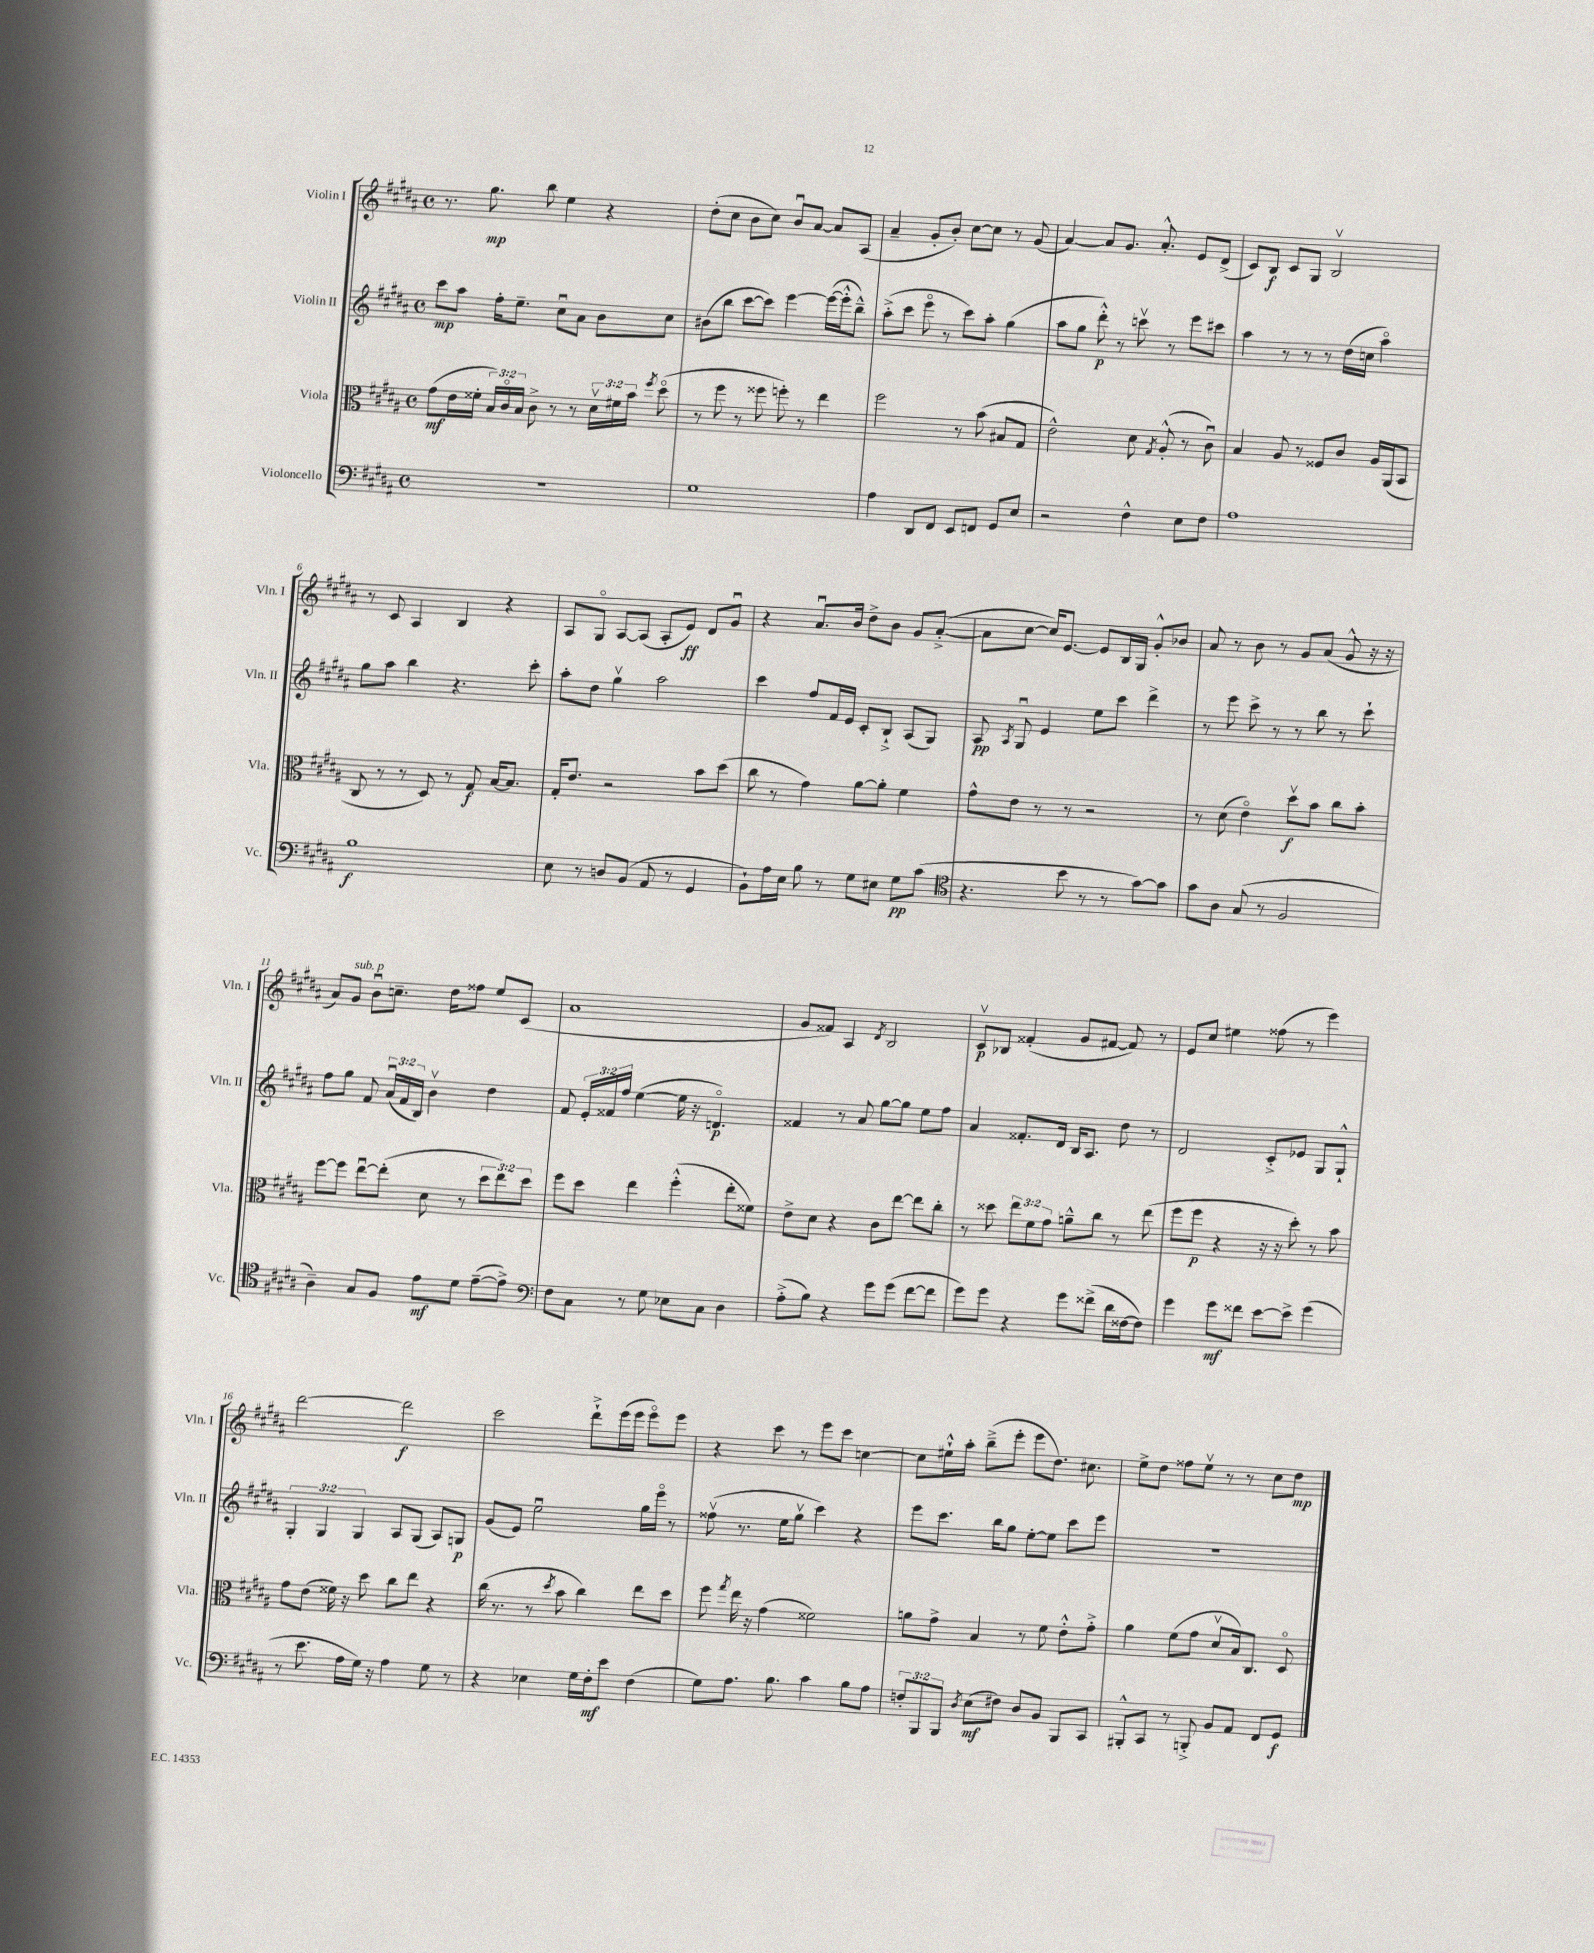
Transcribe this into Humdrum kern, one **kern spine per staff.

**kern	**dynam	**kern	**dynam	**kern	**dynam	**kern	**dynam
*part4	*part4	*part3	*part3	*part2	*part2	*part1	*part1
*staff4	*staff4	*staff3	*staff3	*staff2	*staff2	*staff1	*staff1
*I"Violoncello	*	*I"Viola	*	*I"Violin II	*	*I"Violin I	*
*I'Vc.	*	*I'Vla.	*	*I'Vln. II	*	*I'Vln. I	*
*clefF4	*	*clefC3	*	*clefG2	*	*clefG2	*
*k[f#c#g#d#a#]	*	*k[f#c#g#d#a#]	*	*k[f#c#g#d#a#]	*	*k[f#c#g#d#a#]	*
*M4/4	*	*M4/4	*	*M4/4	*	*M4/4	*
*met(c)	*	*met(c)	*	*met(c)	*	*met(c)	*
=1	=1	=1	=1	=1	=1	=1	=1
1r	.	(8g#\L	mf	8ccc#\L	mp	8.r	.
.	.	16e\L	.	8aa#\J	.	.	.
.	.	16f##X'\JJ	.	.	.	8.gg#\	mp
.	.	24B/LL)	.	16ff#'\KL	.	.	.
.	.	24c#/	.	.	.	.	.
.	.	.	.	8.ee~\J	.	.	.
.	.	24B/JJ	.	.	.	.	.
.	.	8c#^\	.	.	.	8bb\	.
.	.	8r	.	8cc#u\L	.	4ee\	.
.	.	8r	.	8a#\J	.	.	.
.	.	24d#v\LL	.	8b\L	.	4r	.
.	.	24f#X\	.	.	.	.	.
.	.	24b\JJ	.	.	.	.	.
.	.	8qff#/	.	.	.	.	.
.	.	(8dd#\	.	8cc#\J	.	.	.
=2	=2	=2	=2	=2	=2	=2	=2
1G#	.	8r	.	(8b#X\L	.	(8dd#'\L	.
.	.	8ff#\	.	8bb\J	.	8cc#\J	.
.	.	8r	.	[8ccc#\L	.	8b\L	.
.	.	8ff##X\	.	8ccc#\J])	.	8cc#\J)	.
.	.	8ffn'\)	.	[4eee\	.	8bu/L	.
.	.	8r	.	.	.	[8a#/J	.
.	.	4ee\	.	(16eee\LL_	.	8a#/L]	.
.	.	.	.	16eee'^^\J]	.	.	.
.	.	.	.	8bb~^^\J)	.	(8A#/J	.
=3	=3	=3	=3	=3	=3	=3	=3
4A#\	.	2ff#\	.	(8aa#'^\L	.	4a#~/	.
.	.	.	.	8ccc#\J	.	.	.
8DD#/L	.	.	.	8eee\	.	8g#'/L	.
8FF#/J	.	.	.	8r	.	8b'/J)	.
8EE/L	.	8r	.	8ccc#\L)	.	[8cc#\L	.
8FFn/J	.	(8b\	.	8aa#'\J	.	8cc#\J]	.
8GG#/L	.	8B#X/L	.	(4gg#\	.	8r	.
8E/J	.	8G#/J	.	.	.	(8g#/	.
=4	=4	=4	=4	=4	=4	=4	=4
2r	.	2e^^\)	.	8aa#\L	.	[4a#/)	.
.	.	.	.	8gg#\J	.	.	.
.	.	.	.	8ddd#'^^\)	p	8a#/L]	.
.	.	.	.	8r	.	8.g#/J	.
4F#^^\	.	8d#\	.	8cccnv\	.	.	.
.	.	.	.	.	.	8.a#'^^/	.
.	.	8qG#/	.	.	.	.	.
.	.	(8A#'^^/	.	8r	.	.	.
8E\L	.	8r	.	8eee\L	.	8e/L	.
8F#\J	.	8c#u\)	.	8ccc#X\J	.	(8d#^/J	.
=5	=5	=5	=5	=5	=5	=5	=5
1A#	.	4B/	.	4aa#\	.	8c#/L)	.
.	.	.	.	.	.	8B/J	f
.	.	8A#/	.	8r	.	8c#/L	.
.	.	8r	.	8r	.	8G#/J	.
.	.	8F##X/L	.	8r	.	2Bv/	.
.	.	8c#/J	.	(16dd#\LL	.	.	.
.	.	.	.	16ccn\JJ	.	.	.
.	.	16A#/LL	.	4aa#\)	.	.	.
.	.	(16AA#/J	.	.	.	.	.
.	.	8BB/J	.	.	.	.	.
!!LO:LB:g=z
=6	=6	=6	=6	=6	=6	=6	=6
1B	f	8C#/	.	8gg#\L	.	8r	.
.	.	8r	.	8aa#\J	.	8c#/	.
.	.	8r	.	4bb\	.	4A#/	.
.	.	8D#/)	.	.	.	.	.
.	.	8r	.	4.r	.	4B/	.
.	.	8G#/	f	.	.	.	.
.	.	[16B/KL	.	.	.	4r	.
.	.	8.B/J]	.	.	.	.	.
.	.	.	.	8ccc#'\	.	.	.
=7	=7	=7	=7	=7	=7	=7	=7
8E\	.	16G#'/KL	.	8aa#'\L	.	8A#/L	.
.	.	8.e/J	.	.	.	.	.
8r	.	.	.	8dd#\J	.	8G#/J	.
8Dn/L	.	2r	.	4gg#v\	.	[8A#/L	.
(8BB/J	.	.	.	.	.	(8A#/J]	.
8AA#/	.	.	.	2aa#\	.	8A#'/L	.
8r	.	.	.	.	.	8e/J)	ff
4GG#/	.	8b\L	.	.	.	8d#/L	.
.	.	(8dd#\J	.	.	.	8g#u/J	.
=8	=8	=8	=8	=8	=8	=8	=8
8BB`\L)	.	8cc#\	.	4ccc#\	.	4r	.
16A#\L	.	8r	.	.	.	.	.
16E\JJ	.	.	.	.	.	.	.
8B\	.	4g#\)	.	8ff#/L	.	8.a#u/L	.
8r	.	.	.	16f#/L	.	.	.
.	.	.	.	16e/JJ	.	16b/Jk	.
8G#\L	.	[8a#\L	.	8c#'/L	.	8dd#^\L	.
8E#X\J	.	8a#'\J]	.	8B`^/J	.	8b\J	.
8G#\L	pp	4f#\	.	(8A#/L	.	8g#/L	.
(8c#\J	.	.	.	8G#/J)	.	([8a#'^/J	.
=9	=9	=9	=9	=9	=9	=9	=9
*clefC4	*	*	*	*	*	*	*
4.r	.	8g#^^\L	.	8A#/	pp	8a#\L]	.
.	.	.	.	8qA#/	.	.	.
.	.	8e\J	.	8G#u/	.	[8cc#\J	.
.	.	8r	.	4e/	.	16cc#/KL])	.
.	.	.	.	.	.	[8.e/J	.
8b\	.	8r	.	.	.	.	.
8r	.	2r	.	8ee\L	.	8e/L]	.
8r	.	.	.	8ccc#\J	.	16B/L	.
.	.	.	.	.	.	16G#/JJ	.
[8g#\L)	.	.	.	4ddd#^\	.	8g#'^^/L	.
8g#\J]	.	.	.	.	.	8b-X/J	.
=10	=10	=10	=10	=10	=10	=10	=10
8g#\L	.	8r	.	8r	.	8a#/	.
8A#\J	.	(8d#\	.	8eee\	.	8r	.
(8G#/	.	4e\)	.	8ccc#^\	.	8b\	.
8r	.	.	.	8r	.	8r	.
2F#/	.	8dd#v\L	f	8r	.	8g#/L	.
.	.	8b\J	.	8bb\	.	(8a#/J	.
.	.	8cc#\L	.	8r	.	8g#^^/	.
.	.	8b'\J	.	8ccc#`\	.	16r	.
.	.	.	.	.	.	16r	.
!!LO:LB:g=z
=11	=11	=11	=11	=11	=11	=11	=11
4A#~\)	.	[8ff#\L	.	8ff#\L	.	8a#/L)	.
!	!	!	!	!	!	!LO:TX:a:i:t=sub. p	!
.	.	8ff#\J]	.	8gg#\J	.	8g#/J	.
8G#/L	.	[8eeu\L	.	8f#/	.	8bu\L	.
8F#/J	.	(8ee'\J]	.	(24a#u/LL	.	8.ccn~\J	.
.	.	.	.	24f#/	.	.	.
.	.	.	.	24B/JJ)	.	.	.
8e\L	mf	8d#\	.	4bv\	.	.	.
.	.	.	.	.	.	16dd#\KL	.
8d#\J	.	8r	.	.	.	8ff##X\J	.
([8e~\L	.	12dd#\L	.	4dd#\	.	8ee/L	.
.	.	12ee\)	.	.	.	.	.
8e^\J])	.	.	.	.	.	(8c#/J	.
.	.	12dd#\J	.	.	.	.	.
=12	=12	=12	=12	=12	=12	=12	=12
*clefF4	*	*	*	*	*	*	*
8F#\L	.	8ff#\L	.	8f#/	.	1a#	.
8C#\J	.	8dd#\J	.	24e'/LL	.	.	.
.	.	.	.	24f##X/	.	.	.
.	.	.	.	24ff#/JJ	.	.	.
8r	.	4ee\	.	([4ee\	.	.	.
8G#\	.	.	.	.	.	.	.
8E-X\L	.	(4ff#'^^\	.	16ee\]	.	.	.
.	.	.	.	16r	.	.	.
8C#\J	.	.	.	4.dn/)	p	.	.
4D#\	.	8ee'\L	.	.	.	.	.
.	.	8f##X\J)	.	.	.	.	.
=13	=13	=13	=13	=13	=13	=13	=13
(8A#'^\L	.	8e^\L	.	4f##X/	.	8g#/L	.
8B\J)	.	8d#\J	.	.	.	8f##X/J)	.
4r	.	4r	.	8r	.	4A#/	.
.	.	.	.	8a#/	.	.	.
.	.	.	.	.	.	8qd#/	.
8g#\L	.	8c#\L	.	[8gg#\L	.	2B/	.
(8g#\J	.	[8ee\J	.	8gg#\J]	.	.	.
[8f#\L	.	8ee\L]	.	8ee\L	.	.	.
8f#\J]	.	8cc#'\J	.	8ff#\J	.	.	.
=14	=14	=14	=14	=14	=14	=14	=14
8g#\L)	.	8r	.	4a#/	.	8c#v/L	p
8g#\J	.	8dd##X\	.	.	.	8B-X/J	.
4r	.	12ee\L	.	8.f##X'/L	.	(4f##X'/	.
.	.	12f#\	.	.	.	.	.
.	.	12g#\J	.	.	.	.	.
.	.	.	.	16d#/Jk	.	.	.
8g#\L	.	8an~^^\L	.	16B/KL	.	8g#/L	.
.	.	.	.	8.A#/J	.	.	.
(8f##X^\J	.	8cc#\J	.	.	.	[8f#X/J	.
16d#\LL	.	8r	.	8dd#\	.	8f#/])	.
[16F##X\J	.	.	.	.	.	.	.
8F##\J])	.	(8ee\	.	8r	.	8r	.
=15	=15	=15	=15	=15	=15	=15	=15
4g#\	.	8ff#\L	.	2d#/	.	8e/L	.
.	.	8ff#\J	p	.	.	8cc#/J	.
8g#\L	mf	4r	.	.	.	4ee#X\	.
8f##X\J	.	.	.	.	.	.	.
[8e\L	.	16r	.	8c#'^/L	.	(8ff##X\	.
.	.	16r	.	.	.	.	.
8e^\J]	.	8dd#'\)	.	8e-X/J	.	8r	.
(4g#\	.	8r	.	8G#/L	.	4eee\)	.
.	.	8b\	.	8G#`^^/J	.	.	.
!!LO:LB:g=z
=16	=16	=16	=16	=16	=16	=16	=16
8r	.	8g#\L	.	6G#'/	.	[2ddd#\	.
8.e\	.	(8e\J	.	.	.	.	.
.	.	.	.	6G#/	.	.	.
.	.	16f##X\)	.	.	.	.	.
16A#\LL	.	16r	.	.	.	.	.
.	.	.	.	6G#/	.	.	.
16G#\JJ)	.	8dd#\	.	.	.	.	.
16r	.	.	.	.	.	.	.
4A#\	.	8cc#\L	.	8A#/L	.	2ddd#\]	f
.	.	8ee\J	.	(8G#/J	.	.	.
8G#\	.	4r	.	8A#/L)	.	.	.
8r	.	.	.	8Gn/J	p	.	.
=17	=17	=17	=17	=17	=17	=17	=17
4r	.	(16cc#\	.	(8g#/L	.	2ccc#\	.
.	.	8.r	.	.	.	.	.
.	.	.	.	8e/J)	.	.	.
4E-X\	.	8r	.	2eeu\	.	.	.
.	.	8qdd#/	.	.	.	.	.
.	.	8b\	.	.	.	.	.
16G#\LL	.	4cc#\)	.	.	.	8ddd#`^\L	.
16F#'\J	mf	.	.	.	.	.	.
8e\J	.	.	.	.	.	(16eee\L	.
.	.	.	.	.	.	16eee\JJ	.
(4F#\	.	8ee\L	.	16gg#\LL	.	8eee\L)	.
.	.	.	.	16eee\JJ	.	.	.
.	.	8dd#\J	.	8r	.	8eee\J	.
=18	=18	=18	=18	=18	=18	=18	=18
8G#\L)	.	8ff#\	.	(8ff##Xv\	.	4r	.
.	.	8qgg#/	.	.	.	.	.
8.A#\J	.	16ee\	.	8.r	.	.	.
.	.	16r	.	.	.	.	.
.	.	(4g#\	.	.	.	8ccc#\	.
8.B\	.	.	.	16ee\KL	.	.	.
.	.	.	.	8gg#v\J	.	8r	.
4c#\	.	2f##X\)	.	4ccc#\)	.	8eee\L	.
.	.	.	.	.	.	8ccc#\J	.
8B\L	.	.	.	4r	.	[4ccn\	.
8A#\J	.	.	.	.	.	.	.
=19	=19	=19	=19	=19	=19	=19	=19
12Fn'/L	.	8an\L	.	8eee\L	.	8cc\L]	.
12BBB/	.	.	.	.	.	.	.
.	.	8g#^\J	.	8.ccc#\J	.	16ee#X`^^\L	.
12BBB/J	.	.	.	.	.	.	.
.	.	.	.	.	.	16aa#'\JJ	.
8qD#/	.	.	.	.	.	.	.
(8E\L	mf	4B/	.	.	.	(8bb~^\L	.
.	.	.	.	16bb\KL	.	.	.
8F#X\J)	.	.	.	8gg#\J	.	8eee'\J	.
8D#/L	.	8r	.	[8ee'\L	.	8eee\L	.
8BB/J	.	8f#\	.	8ee\J]	.	8.dd#\J)	.
8BBB/L	.	8e'^^\L	.	8ccc#\L	.	.	.
.	.	.	.	.	.	8.cc#X\	.
8CC#/J	.	8g#'^\J	.	8eee\J	.	.	.
=20	=20	=20	=20	=20	=20	=20	=20
8BBB#X'^^/L	.	4a#\	.	1r	.	8ee^\L	.
8CC#/J	.	.	.	.	.	8dd#\J	.
8r	.	(8f#\L	.	.	.	8ff##X\L	.
8BBBn'^/	.	8g#\J	.	.	.	8eev\J	.
8BB/L	.	8d#v/L	.	.	.	8r	.
8AA#/J	.	16B/k)	.	.	.	8r	.
.	.	8.C#/J	.	.	.	.	.
8FF#/L	.	.	.	.	.	8cc#\L	.
8GG#/J	f	8D#/	.	.	.	8dd#\J	mp
==	==	==	==	==	==	==	==
*-	*-	*-	*-	*-	*-	*-	*-
